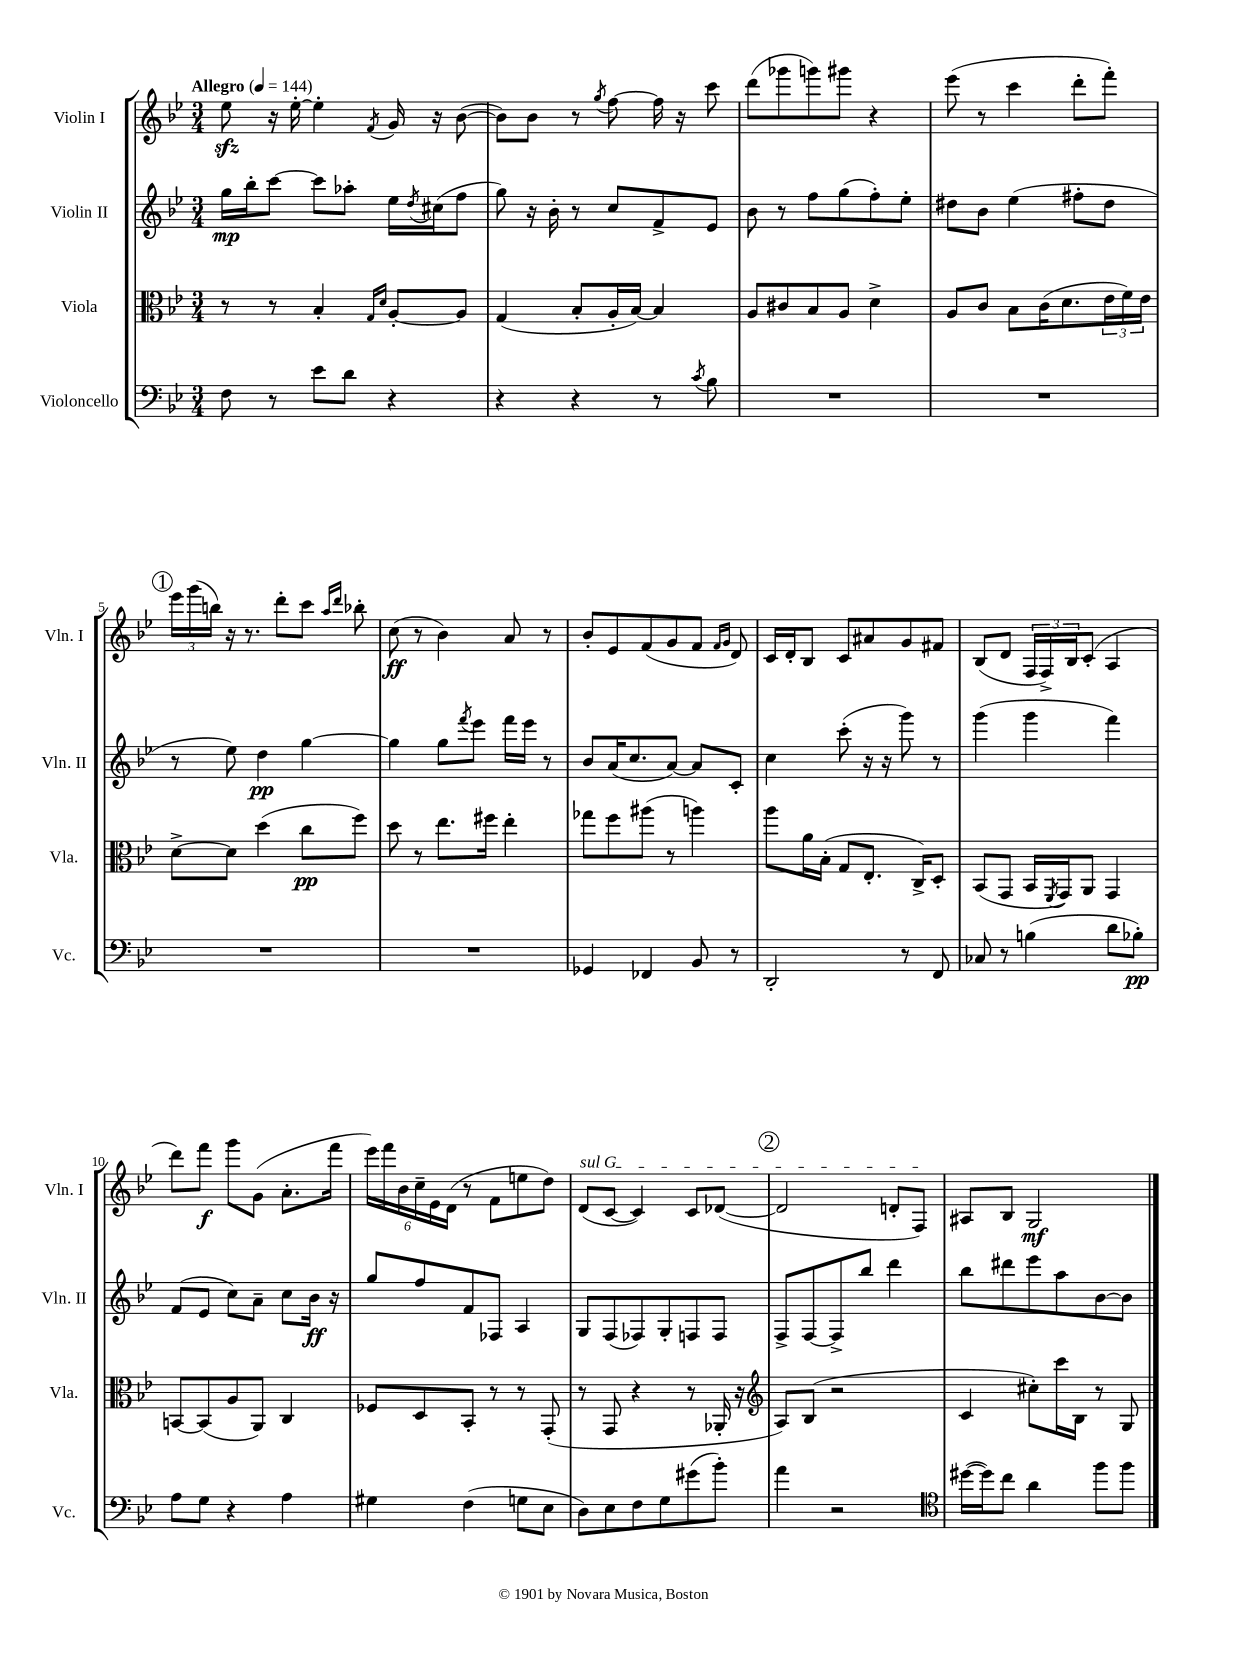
<<
\new StaffGroup <<
\new Staff = "s0" \with { instrumentName = "Violin I" shortInstrumentName = "Vln. I" } {
    \clef treble \key bes \major \numericTimeSignature \time 3/4 \tempo "Allegro" 4 = 144
    ees''8\sfz r16 ees''16~-. ees''4-. \acciaccatura { f'8 } g'16 r16 bes'8~( |
    bes'8) bes'8 r8 \acciaccatura { g''8 } f''8~ f''16 r16 c'''8 |
    d'''8( ges'''8 g'''8) gis'''8 r4 |
    ees'''8( r8 c'''4 d'''8-. f'''8-.) |
    \mark \markup { \circle "1" } \tuplet 3/2 { ees'''16 g'''16( b''16) } r16 r8. d'''8-. c'''8 \grace { a''16 d'''16 } bes''8-. |
    c''8\ff( r8 bes'4) a'8 r8 |
    bes'8-. ees'8 f'8( g'8 f'8 \grace { f'16 g'16 } d'8) |
    c'16 d'16-. bes8 c'8 ais'8 g'8 fis'8 |
    bes8( d'8 \tuplet 3/2 { f16 f16->) bes16 } c'8-.( a4 |
    d'''8) f'''8\f g'''8 g'8( a'8.-. f'''16 |
    \tuplet 6/4 { ees'''16) f'''16 bes'16 c''16-- ees'16 d'16( } r8 f'8 e''8 d''8) |
    \once \override TextSpanner.bound-details.left.text = \markup { \italic "sul G" } d'8\startTextSpan( c'8~ c'4) c'8 des'8~( |
    \mark \markup { \circle "2" } des'2 d'8-. f8\stopTextSpan) |
    ais8 bes8 g2\mf \bar "|." |
}
\new Staff = "s1" \with { instrumentName = "Violin II" shortInstrumentName = "Vln. II" } {
    \clef treble \key bes \major \numericTimeSignature \time 3/4
    g''16\mp bes''16-. c'''8~ c'''8 aes''8-. ees''16 \acciaccatura { d''8 } cis''16( f''8 |
    g''8) r16 bes'16-. r8 c''8 f'8-> ees'8 |
    bes'8 r8 f''8 g''8( f''8-.) ees''8-. |
    dis''8 bes'8 ees''4( fis''8-. dis''8 |
    \mark \markup { \circle "1" } r8 ees''8) d''4\pp g''4~ |
    g''4 g''8 \acciaccatura { f'''8 } ees'''8 f'''16 ees'''16 r8 |
    bes'8 a'16( c''8. a'8~) a'8 c'8-. |
    c''4 c'''8-.( r16 r16 g'''8) r8 |
    g'''4( g'''4 f'''4) |
    f'8( ees'8 c''8) a'8-- c''8 bes'16\ff r16 |
    g''8 f''8 f'8 fes8 a4 |
    g8 f8( fes8) g8-. f8 f8 |
    \mark \markup { \circle "2" } f8-> f8~ f8-> bes''8 d'''4 |
    bes''8 dis'''8 ees'''8 a''8 bes'8~ bes'8 \bar "|." |
}
\new Staff = "s2" \with { instrumentName = "Viola" shortInstrumentName = "Vla." } {
    \clef alto \key bes \major \numericTimeSignature \time 3/4
    r8 r8 bes4-. \grace { g16 d'16 } a8~-. a8 |
    g4( bes8-. a16-. bes16~) bes4 |
    a8 cis'8 bes8 a8 d'4-> |
    a8 c'8 bes8 c'16( d'8. \tuplet 3/2 { ees'16 f'16) ees'16 } |
    \mark \markup { \circle "1" } d'8~-> d'8 d''4( c''8\pp f''8) |
    d''8 r8 ees''8. fis''16 ees''4-. |
    ges''8 f''8 ais''8( r8 a''4) |
    a''8 a'16 bes16-.( g8 ees8.-. c16->) d8-. |
    bes,8( g,8 bes,16 \acciaccatura { f,8 } g,16) a,8 g,4 |
    b,8~ b,8( a8 a,8) c4 |
    fes8 d8 bes,8-. r8 r8 g,8-.( |
    r8 g,8 r4 r8 aes,16-. r16 |
    \mark \markup { \circle "2" } \clef treble a8) bes8( r2 |
    c'4 cis''8-.) c'''16 bes16 r8 g8 \bar "|." |
}
\new Staff = "s3" \with { instrumentName = "Violoncello" shortInstrumentName = "Vc." } {
    \clef bass \key bes \major \numericTimeSignature \time 3/4
    f8 r8 ees'8 d'8 r4 |
    r4 r4 r8 \acciaccatura { c'8 } bes8 |
    R2. |
    R2. |
    \mark \markup { \circle "1" } R2. |
    R2. |
    ges,4 fes,4 bes,8 r8 |
    d,2-. r8 f,8 |
    ces8 r8 b4( d'8 bes8-.\pp) |
    a8 g8 r4 a4 |
    gis4 f4( g8 ees8 |
    d8) ees8 f8 g8 gis'8( bes'8-.) |
    \mark \markup { \circle "2" } a'4 r2 |
    \clef tenor dis''16~( dis''16) c''8 a'4 f''8 f''8 \bar "|." |
}
>>
>>
